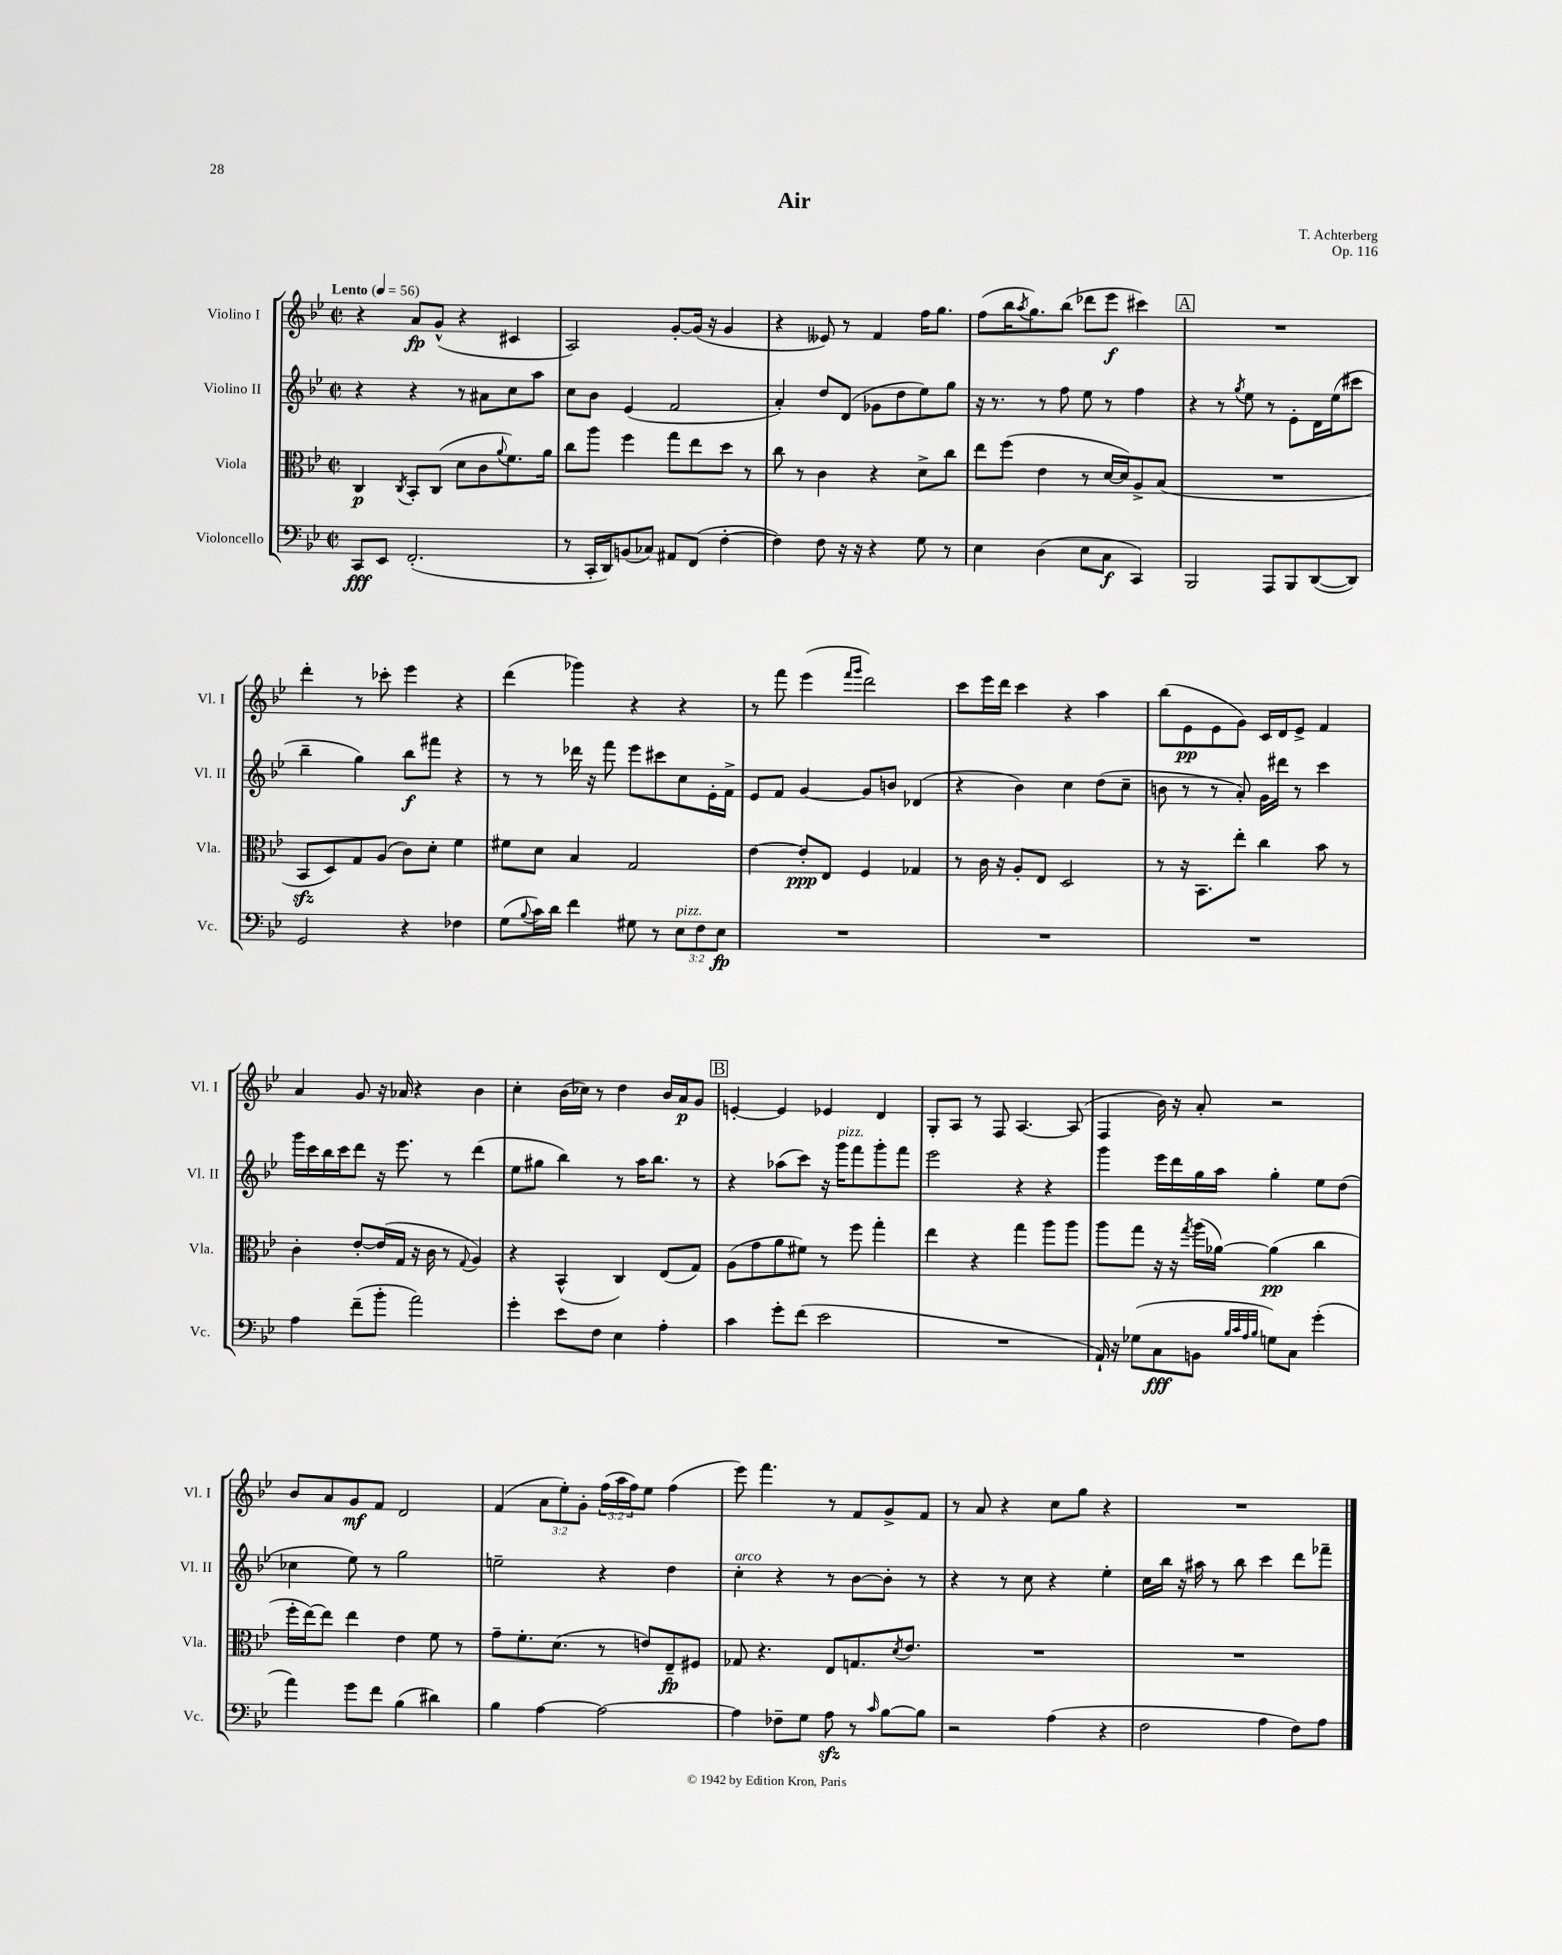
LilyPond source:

\header { title = "Air" composer = "T. Achterberg" opus = "Op. 116" }
<<
\new StaffGroup <<
\new Staff = "s0" \with { instrumentName = "Violino I" shortInstrumentName = "Vl. I" } {
    \clef treble \key bes \major \defaultTimeSignature \time 2/2 \override Staff.TupletNumber.text = #tuplet-number::calc-fraction-text \tempo "Lento" 4 = 56
    r4 a'8\fp g'8-^( r4 cis'4 |
    a2) g'8~-. g'16( r16 g'4 |
    r4 eeses'8) r8 f'4 f''16 g''8. |
    f''8( bes''16 \acciaccatura { a''8 } g''8.) bes''8( des'''8 ees'''8\f cis'''4) |
    \mark \markup { \box "A" } R1 |
    d'''4-. r8 ces'''8-. ees'''4 r4 |
    d'''4( ges'''4) r4 r4 |
    r8 f'''8 ees'''4( \grace { f'''16 g'''16 } d'''2) |
    c'''8 ees'''16 d'''16 c'''4 r4 a''4 |
    bes''8( ees'8\pp ees'8 g'8) c'16 d'16 ees'8-> f'4 |
    a'4 g'8 r16 aes'16 r4 bes'4 |
    c''4-. bes'16( ces''16) r8 d''4 bes'16 a'16\p g'8 |
    \mark \markup { \box "B" } e'4~-. e'4 ees'4 d'4 |
    g8-. a8 r8 f8 a4.~ a8( |
    f4 bes'16) r16 a'8-. r2 |
    bes'8 a'8 g'8\mf f'8 d'2 |
    f'4( \tuplet 3/2 { a'8 ees''8-.) g'8-. } \tuplet 3/2 { f''16( a''16 f''16) } ees''8 f''4( |
    ees'''8) f'''4. r8 f'8 g'8-> f'8 |
    r8 a'8 r4 c''8 g''8 r4 |
    R1 \bar "|." |
}
\new Staff = "s1" \with { instrumentName = "Violino II" shortInstrumentName = "Vl. II" } {
    \clef treble \key bes \major \defaultTimeSignature \time 2/2
    r4 r4 r8 ais'8 c''8 a''8 |
    c''8 bes'8 ees'4( f'2 |
    a'4-.) d''8 d'8( ges'8 d''8 ees''8) g''8 |
    r16 r8. r8 f''8 ees''8 r8 f''4 |
    \mark \markup { \box "A" } r4 r8 \acciaccatura { g''8 } ees''8 r8 ees'8-. d'16 ees''16( cis'''8 |
    bes''4-- g''4) bes''8\f fis'''8 r4 |
    r8 r8 des'''16 r16 f'''8 ees'''8 cis'''8 c''8 ees'16-. f'16-> |
    ees'8 f'8 g'4~ g'8 b'8 des'4( |
    r4 bes'4) c''4 d''8( c''8-- |
    b'8 r8 r8 a'8-.) g'16 dis'''16 r8 c'''4 |
    g'''16 c'''16 bes''16 c'''16 d'''8 r16 ees'''8. r8 d'''4( |
    ees''8 gis''8 bes''4) r8 a''16 bes''8. r8 |
    \mark \markup { \box "B" } r4 aes''8( c'''8) r16 g'''16^\markup { \italic "pizz." } f'''8 g'''8-. f'''8 |
    ees'''2 r4 r4 |
    g'''4 ees'''16 d'''16 g''16 a''16 g''4-. ees''8 d''8( |
    ces''4 ees''8) r8 g''2 |
    e''2-- r4 d''4 |
    c''4-.^\markup { \italic "arco" } r4 r8 bes'8~ bes'8-. r8 |
    r4 r8 c''8 r4 ees''4-. |
    c''16 bes''16 r16 ais''16 r8 bes''8 c'''4 d'''8 fes'''8-- \bar "|." |
}
\new Staff = "s2" \with { instrumentName = "Viola" shortInstrumentName = "Vla." } {
    \clef alto \key bes \major \defaultTimeSignature \time 2/2
    c4\p \acciaccatura { c8 } bes,8-. c8( d'8 c'8 \appoggiatura { a'8 } f'8.) a'16 |
    c''8 a''8 f''4 g''8 ees''8 d''8 r8 |
    c''8 r8 c'4 r4 d'8-> c''8 |
    ees''8 f''8( ees'4 r8 d'16~ d'16) a8-> bes8( |
    \mark \markup { \box "A" } R1 |
    bes,8\sfz d8) g8 a8( c'8) d'8-. f'4 |
    fis'8 d'8 bes4 g2 |
    ees'4~ ees'8-.\ppp ees8 f4 ges4 |
    r8 c'16 r16 a8-. ees8 d2 |
    r8 r16 bes,8. ees''8-. c''4 bes'8 r8 |
    c'4-. ees'8~-. ees'16( g16 r16 c'16 r8 \appoggiatura { g8 } a4) |
    r4 bes,4-^( c4) ees8( g8) |
    \mark \markup { \box "B" } a8( g'8 a'8 fis'8) r8 f''8 g''4-. |
    ees''4 r4 g''4 a''8 a''8 |
    a''8 g''8 r16 r16 \acciaccatura { g''8 } a''16( aes'16~) aes'4\pp( c''4 |
    f''16-. ees''16~) ees''8 ees''4 ees'4 f'8 r8 |
    g'8-- f'8.-. d'8.( r8 e'8) ees8--\fp fis8 |
    ges8 r4. ees8 g8. \acciaccatura { d'8 } ees'8. |
    R1 |
    R1 \bar "|." |
}
\new Staff = "s3" \with { instrumentName = "Violoncello" shortInstrumentName = "Vc." } {
    \clef bass \key bes \major \defaultTimeSignature \time 2/2 \override Staff.TupletNumber.text = #tuplet-number::calc-fraction-text
    c,8\fff ees,8 f,2.-.( |
    r8 c,16-. d,16) b,8( ces8) ais,8 f,8( f4~-. |
    f4) f8 r16 r16 r4 g8 r8 |
    ees4 d4( ees8 c8\f c,4) |
    \mark \markup { \box "A" } bes,,2 a,,8 bes,,8 d,8~( d,8) |
    g,2 r4 fes4 |
    g8( \appoggiatura { bes8 } c'16) d'16 f'4 gis8 r8 \tuplet 3/2 { ees8^\markup { \italic "pizz." } f8 ees8\fp } |
    R1 |
    R1 |
    R1 |
    a4 f'8--( bes'8-. a'2) |
    g'4-. ees'8 f8 ees4 a4-. |
    \mark \markup { \box "B" } c'4 g'8-. f'8( ees'2 |
    R1 |
    a,16-!) r16 ges8( c8\fff b,8 \grace { bes32 c'32 a32 bes32 } g8) c8 g'4-.( |
    a'4) g'8 f'8 bes4( dis'4) |
    bes4 a4~ a2~ |
    a4 fes8-- g8 a8\sfz r8 \grace { c'16 } bes8~ bes8 |
    r2 a4( r4 |
    f2 a4 f8) a8 \bar "|." |
}
>>
>>
\layout { \context { \Score \remove "Bar_number_engraver" } }
